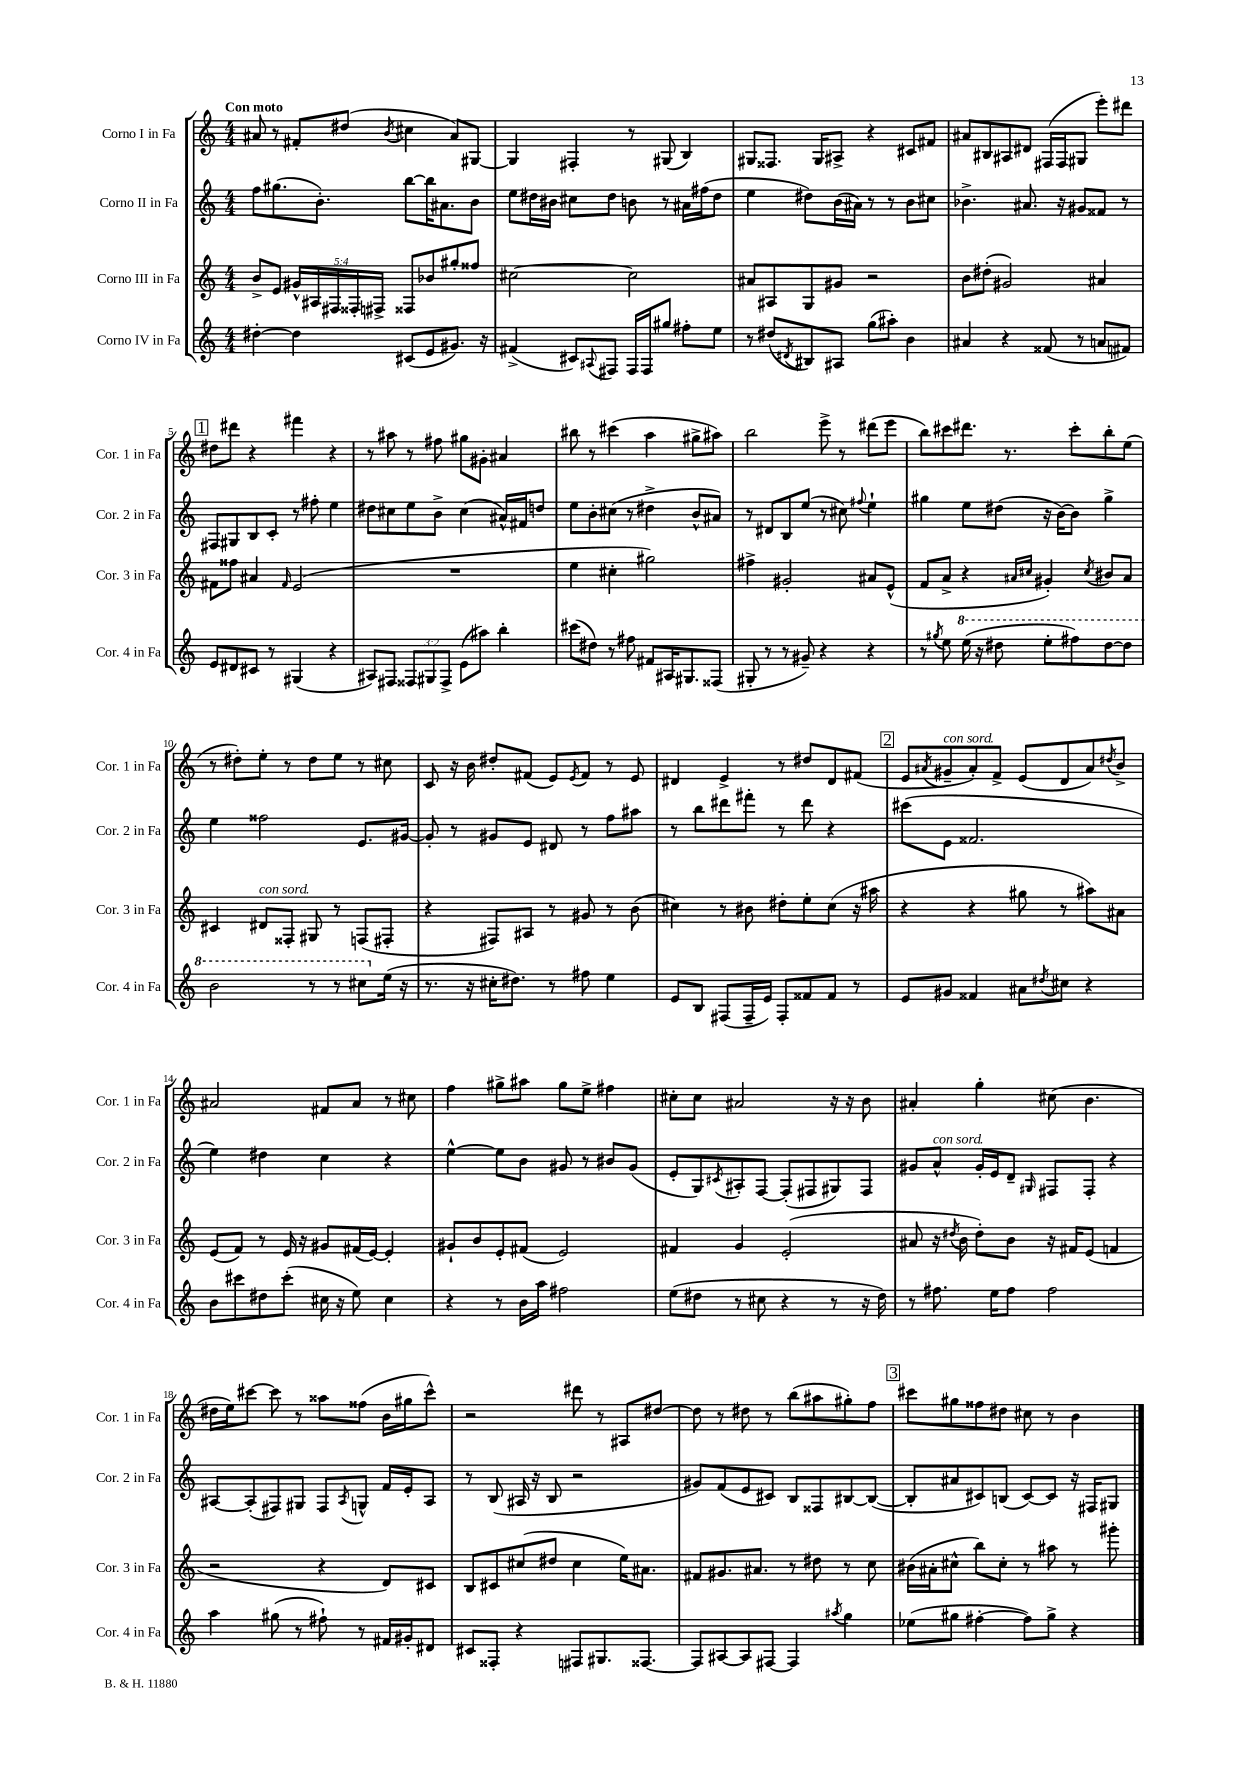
<<
\new StaffGroup <<
\new Staff = "s0" \with { instrumentName = "Corno I in Fa" shortInstrumentName = "Cor. 1 in Fa" } {
    \clef treble \key c \major \numericTimeSignature \time 4/4 \tempo "Con moto"
    ais'8 r8 fis'8-. dis''8( \acciaccatura { b'8 } cis''4 ais'8) gis8~ |
    gis4 fis4-. r8 gis8( b4) |
    gis8 fisis8. gis16 ais8-> r4 cis'8 fis'8 |
    ais'8 bis8 ais8 dis'8 fis16( fis16 gis8 e'''8-.) dis'''8 |
    \mark \markup { \box "1" } dis''8 dis'''8 r4 fis'''4 r4 |
    r8 ais''8 r8 fis''8 gis''8 gis'8-. ais'4 |
    bis''8 r8 cis'''4( a''4 gis''8-> ais''8) |
    b''2 e'''8-> r8 dis'''8( e'''8 |
    b''8) cis'''8 dis'''8. r8. cis'''8-. b''8-. e''8( |
    r8 dis''8-.) e''8-. r8 dis''8 e''8 r8 cis''8 |
    c'8 r16 b'16 dis''8-. fis'8( e'8) \acciaccatura { e'8 } fis'8 r8 e'8 |
    dis'4 e'4-> r8 dis''8 dis'8 fis'8( |
    \mark \markup { \box "2" } e'8 \acciaccatura { ais'8 } gis'8--^\markup { \italic "con sord." } ais'8-.) f'8-> e'8( d'8 ais'8) \acciaccatura { dis''8 } b'8-> |
    ais'2 fis'8 ais'8 r8 cis''8 |
    f''4 gis''8-> ais''8 gis''8 e''8-> fis''4 |
    cis''8-. cis''8 ais'2 r16 r16 b'8 |
    ais'4-. g''4-. cis''8( b'4. |
    dis''16 e''16) cis'''8~ cis'''8 r8 aisis''8 fisis''8( b'16 gis''16 cis'''8-^) |
    r2 dis'''8 r8 ais8 dis''8~ |
    dis''8 r8 dis''8 r8 b''8( ais''8 gis''8-.) f''8 |
    \mark \markup { \box "3" } cis'''8 gis''8 fisis''8 dis''8 cis''8 r8 b'4 \bar "|." |
}
\new Staff = "s1" \with { instrumentName = "Corno II in Fa" shortInstrumentName = "Cor. 2 in Fa" } {
    \clef treble \key c \major \numericTimeSignature \time 4/4
    f''8 gis''8.( b'8.-.) b''8~ b''16 ais'8. b'8 |
    e''8 dis''16 bis'16 cis''8 dis''8 b'8 r8 ais'16 fis''16( dis''8 |
    e''4 dis''8) b'16( ais'16) r8 r8 b'8 cis''8 |
    bes'4.-> ais'8. r16 gis'8 fisis'8 r8 |
    \mark \markup { \box "1" } fis8 gis8 b8 c'8-. r8 fis''8-. e''4 |
    dis''8 cis''8 e''8 b'8-> cis''4( ais'16-^) fis'16 d''8 |
    e''8 b'8-. cis''8( r8 dis''4-> b'8-^ ais'8) |
    r8 dis'8 b8 e''8( r8 cis''8) \appoggiatura { fis''8 } e''4-! |
    gis''4 e''8 dis''8( r16 b'16~) b'8 gis''4-> |
    e''4 fisis''2 e'8. gis'16~ |
    gis'8-. r8 gis'8 e'8 dis'8 r8 f''8 ais''8 |
    r8 b''8 dis'''8 fis'''8-. r8 dis'''8 r4 |
    \mark \markup { \box "2" } cis'''8( e'8 fisis'2. |
    e''4) dis''4 c''4 r4 |
    e''4~-^ e''8 b'8 gis'8 r8 bis'8 gis'8( |
    e'8-. g8) \acciaccatura { cis'8 } ais8-. f8~ f8-.( fis8 gis8) fis8 |
    gis'8 a'8-^^\markup { \italic "con sord." } gis'16-. e'16 d'8-- \grace { gis16 } fis8 fis8-. r4 |
    ais8~ ais8-.( fis8) gis8 fis8 \acciaccatura { ais8 } g8-^ f'16 e'16-. ais8 |
    r8 b8( ais16 r16 b8 r2 |
    gis'8) f'8( e'8 cis'8) b8 fisis8 bis8~ bis8~( |
    \mark \markup { \box "3" } bis8-. ais'8 cis'8) b8( cis'8~) cis'8 r16 fis16 gis8 \bar "|." |
}
\new Staff = "s2" \with { instrumentName = "Corno III in Fa" shortInstrumentName = "Cor. 3 in Fa" } {
    \clef treble \key c \major \numericTimeSignature \time 4/4 \override Staff.TupletNumber.text = #tuplet-number::calc-fraction-text
    b'8-> e'8 \tuplet 5/4 { gis'16-^ ais16 fis16 fisis16-. fis16-> } fisis8 bes'8 gis''8-. fisis''8 |
    cis''2~ cis''2 |
    ais'8 ais8 g8 gis'8 r2 |
    b'8 dis''8-.( gis'2) ais'4 |
    \mark \markup { \box "1" } fis'8 fisis''8 ais'4 \grace { fis'16 } e'2( |
    R1 |
    e''4 cis''4-. gis''2) |
    fis''4-> gis'2-. ais'8 e'8-^( |
    f'8 a'8-> r4 \grace { ais'16 cis''16 } gis'4-.) \acciaccatura { cis''8 } bis'8 ais'8 |
    cis'4 dis'8^\markup { \italic "con sord." } fisis8-. gis8 r8 f8( fis8-. |
    r4 fis8) ais8 r8 gis'8 r8 b'8( |
    cis''4) r8 bis'8 dis''8-. e''8-. cis''8( r16 ais''16 |
    \mark \markup { \box "2" } r4 r4 gis''8 r8 ais''8) ais'8 |
    e'8( f'8) r8 e'16 r16 gis'8 fis'16( e'16~) e'4-. |
    gis'8-! b'8 e'8-. fis'8( e'2) |
    fis'4 g'4 e'2-.( |
    ais'8 r16 \acciaccatura { dis''8 } b'16 dis''8-.) b'8 r16 fis'16 e'8( f'4 |
    r2 r4 d'8) cis'8 |
    b8 cis'8 cis''8( dis''8 cis''4 e''16) ais'8. |
    fis'8 gis'8. ais'8. r8 dis''8 r8 c''8 |
    \mark \markup { \box "3" } bis'16( ais'16-. cis''8-^ b''8) cis''8-. r8 ais''8 r8 gis'''8-. \bar "|." |
}
\new Staff = "s3" \with { instrumentName = "Corno IV in Fa" shortInstrumentName = "Cor. 4 in Fa" } {
    \clef treble \key c \major \numericTimeSignature \time 4/4 \override Staff.TupletNumber.text = #tuplet-number::calc-fraction-text
    dis''4~-. dis''4 cis'8( e'8 gis'8.) r16 |
    fis'4->( cis'8) \appoggiatura { ais8 } fis8 fis16 fis16 gis''8 fis''8-. e''8 |
    r8 dis''8( \acciaccatura { dis'8 } bis8) ais8 g''8( ais''8-.) b'4 |
    ais'4 r4 fisis'8( r8 a'8 fis'8) |
    \mark \markup { \box "1" } e'8 dis'8 cis'8 r8 gis4( r4 |
    ais8) fis8 \tuplet 3/2 { fisis8 gis8 fisis8-> } e'8( ais''8) b''4-. |
    cis'''8( dis''8) r8 fis''8 fis'8 ais16 gis8. fisis8( |
    gis8-. r8 r8 gis'8--) r4 r4 |
    r8 \acciaccatura { gis''8 } e''8 \ottava #1 e'''16( r16 dis'''8 e'''8-. fis'''8) dis'''8~ dis'''8 |
    b''2 r8 r8 cis'''8 \ottava #0 e''16( r16 |
    r8. r16 cis''16-. dis''8.) r8 fis''8 e''4 |
    e'8 b8 fis8( fis16-- e'16) fis8-. fisis'8 fisis'8 r8 |
    \mark \markup { \box "2" } e'8 gis'8 fisis'4 ais'8 \acciaccatura { dis''8 } cis''8 r4 |
    b'8 cis'''8 dis''8 cis'''8-.( cis''16 r16 e''8) cis''4 |
    r4 r8 b'16 a''16 fis''2 |
    e''8( dis''8 r8 cis''8 r4 r8 r16 dis''16) |
    r8 fis''8. e''16 fis''8 fis''2 |
    a''4 gis''8( r8 fis''8-!) r8 fis'16 gis'16-. dis'8 |
    cis'8 fisis8-. r4 fis8 gis8. fisis8.~ |
    fisis8 ais8~ ais8 fis8~ fis4 \acciaccatura { ais''8 } g''4 |
    \mark \markup { \box "3" } ees''8( gis''8 fis''4~-. fis''8) gis''8-> r4 \bar "|." |
}
>>
>>
